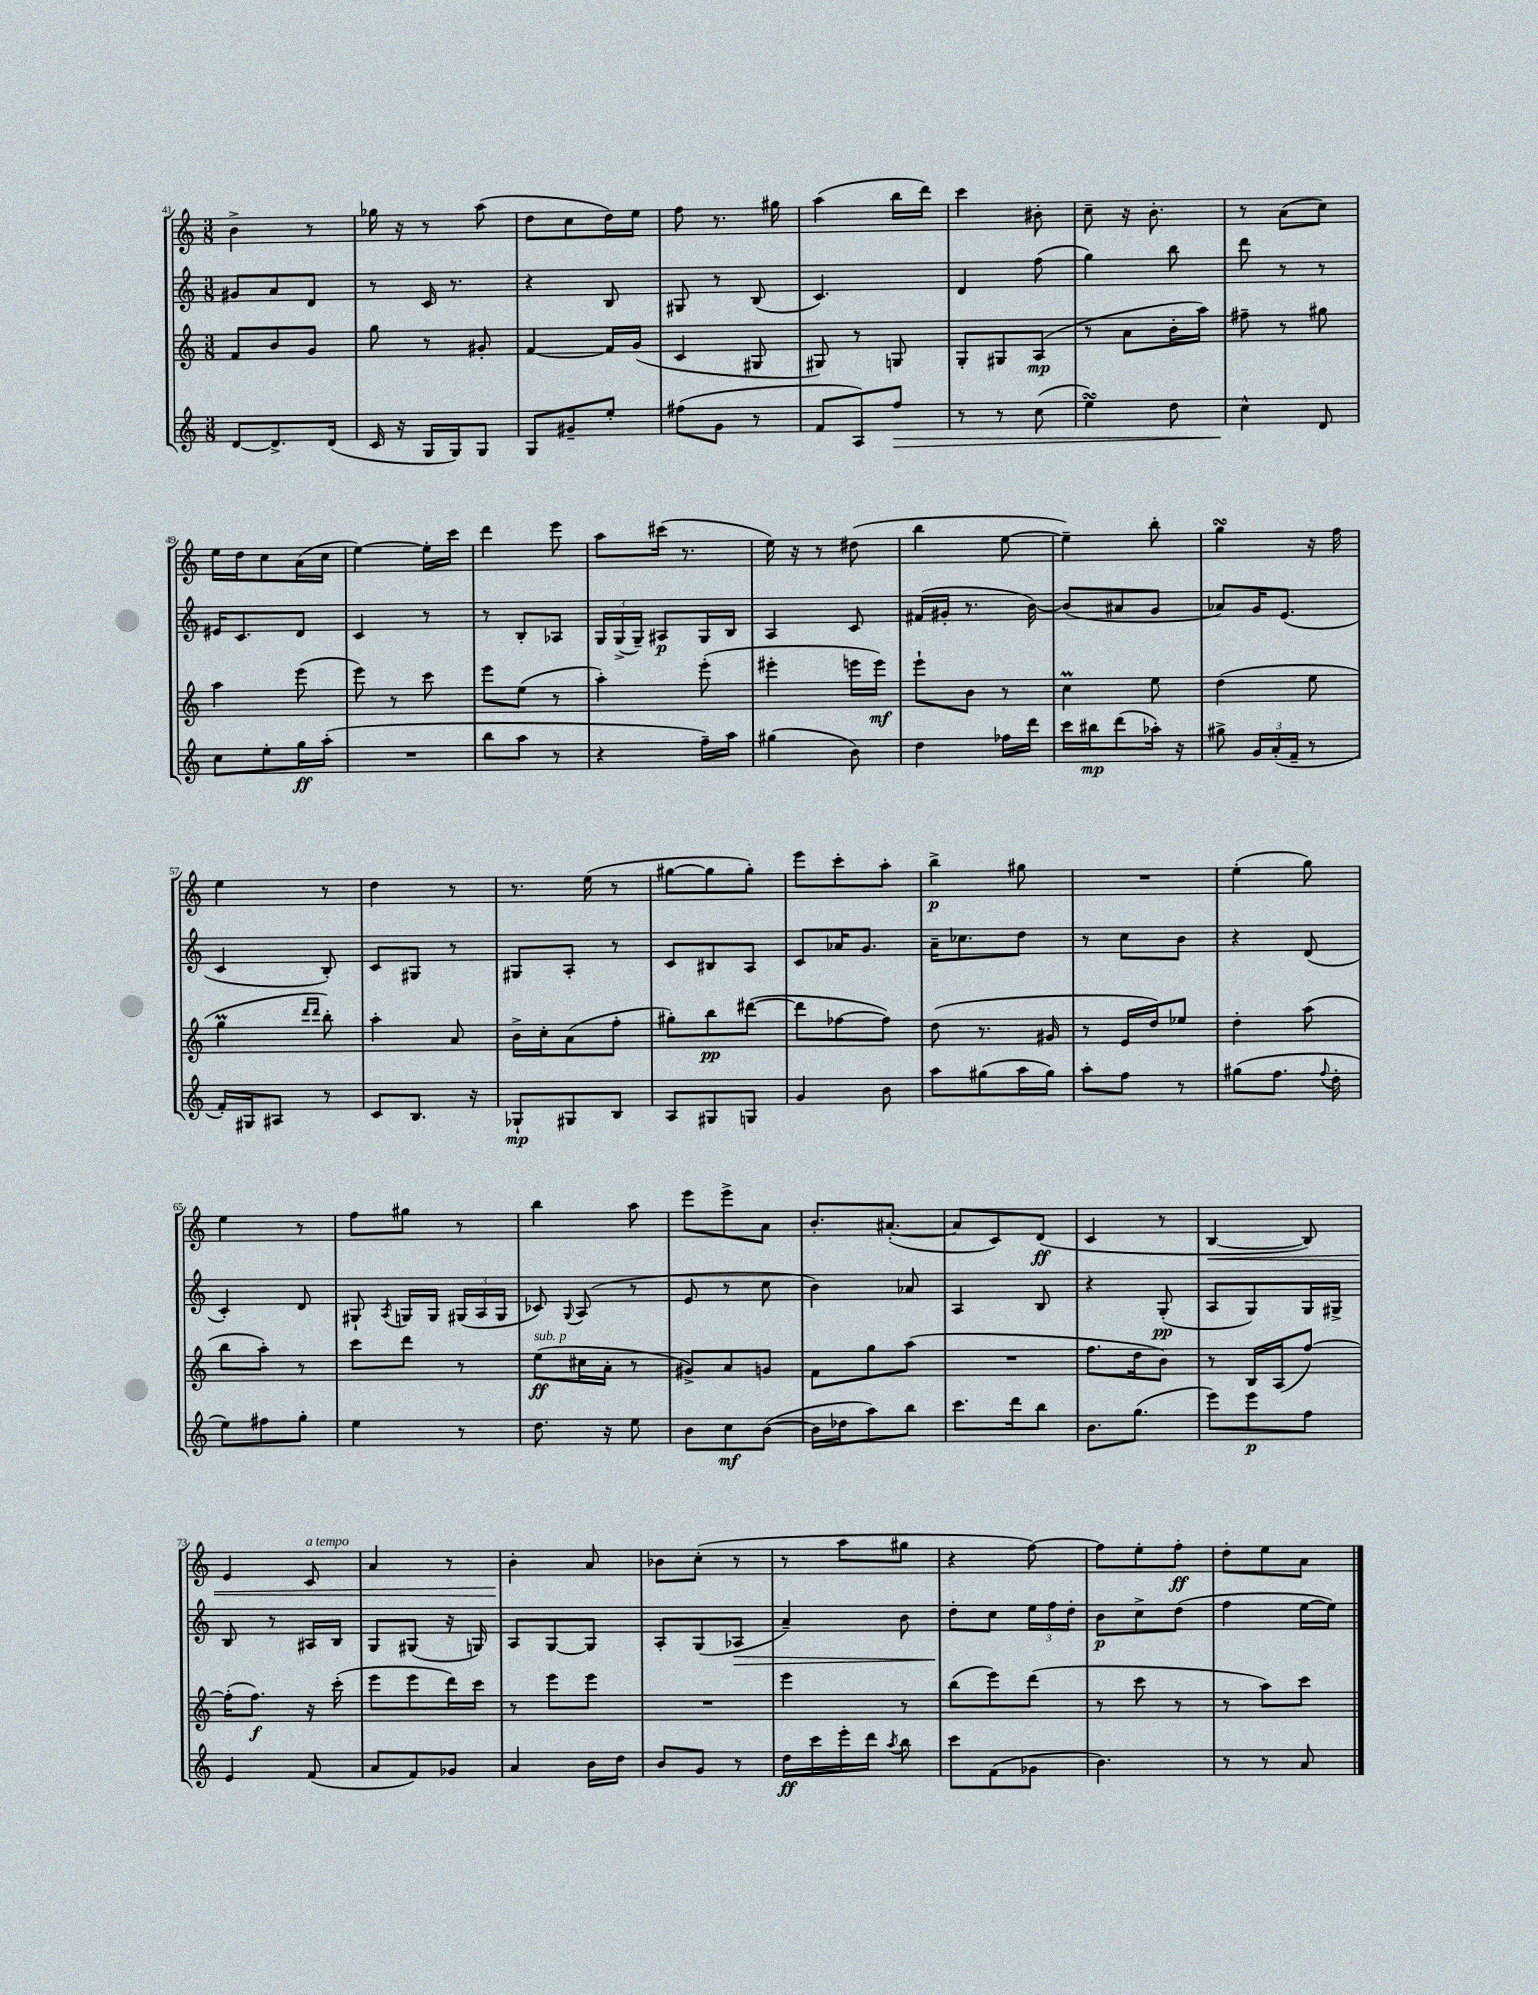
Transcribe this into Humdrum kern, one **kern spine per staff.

**kern	**dynam	**kern	**dynam	**kern	**dynam	**kern	**dynam
*part4	*part4	*part3	*part3	*part2	*part2	*part1	*part1
*staff4	*staff4	*staff3	*staff3	*staff2	*staff2	*staff1	*staff1
*clefG2	*	*clefG2	*	*clefG2	*	*clefG2	*
*k[]	*	*k[]	*	*k[]	*	*k[]	*
*M3/8	*	*M3/8	*	*M3/8	*	*M3/8	*
=41	=41	=41	=41	=41	=41	=41	=41
[8d/L	.	8f/L	.	8g#X/L	.	4b^\	.
8.d^/]	.	8b/	.	8a/	.	.	.
.	.	8g/J	.	8d/J	.	8r	.
(16d/Jk	.	.	.	.	.	.	.
=42	=42	=42	=42	=42	=42	=42	=42
16c/	.	8gg\	.	8r	.	16gg-X\	.
16r	.	.	.	.	.	16r	.
16G/LL	.	8r	.	16c/	.	8r	.
16G/J)	.	.	.	8.r	.	.	.
8G/J	.	8g#X'/	.	.	.	(8aa\	.
=43	=43	=43	=43	=43	=43	=43	=43
8G/L	.	[4f/	.	4r	.	8dd\L	.
8g#X~/	.	.	.	.	.	8cc\	.
8ee'/J	.	16f/LL]	.	8B/	.	16dd\L)	.
.	.	(16g/JJ	.	.	.	16ee\JJ	.
=44	=44	=44	=44	=44	=44	=44	=44
(8ff#X\L	.	4c/	.	8G#X/	.	8ff\	.
8g\J	.	.	.	8r	.	8.r	.
8r	.	8G#X/	.	(8B/	.	.	.
.	.	.	.	.	.	16gg#X\	.
=45	=45	=45	=45	=45	=45	=45	=45
8f/L	.	8G#X/)	.	4.c/)	.	(4aa\	.
8A/)	.	8r	.	.	.	.	.
!	!LO:HP:b	!	!	!	!	!	!
8ff/J	>	8Gn/	.	.	.	16bb\LL	.
.	.	.	.	.	.	16ddd\JJ)	.
=46	=46	=46	=46	=46	=46	=46	=46
8r	.	8G'/L	.	4d/	.	4ccc\	.
8r	.	8G#X/	.	.	.	.	.
(8cc\	.	(8A/J	mp	(8ff\	.	8b#X'\	.
=47	=47	=47	=47	=47	=47	=47	=47
4eesSsS\)	.	8r	.	4gg\)	.	8cc~\	.
.	.	8a\L	.	.	.	16r	.
.	.	.	.	.	.	8.b'\	.
8dd\	.	16b'\L	.	8bb\	.	.	.
.	.	16aa\JJ)	.	.	.	.	.
=48	=48	=48	=48	=48	=48	=48	=48
4cc^^\	.	8ff#X~\	.	8ddd\	.	8r	.
.	.	8r	.	8r	.	(8a\L	.
8d/	]	8gg#X\	.	8r	.	8cc\J)	.
!!LO:LB:g=z
=49	=49	=49	=49	=49	=49	=49	=49
8cc\L	.	4aa\	.	16e#X/KL	.	16ee\LL	.
.	.	.	.	8.c/	.	16dd\J	.
8ee'\	.	.	.	.	.	8cc\	.
16gg\L	ff	(8eee\	.	8d/J	.	(16a\L	.
(16aa'\JJ	.	.	.	.	.	16cc\JJ	.
=50	=50	=50	=50	=50	=50	=50	=50
4.r	.	8eee\)	.	4c/	.	[4ee\)	.
.	.	8r	.	.	.	.	.
.	.	8ccc\	.	8r	.	16ee'\LL]	.
.	.	.	.	.	.	16ccc\JJ	.
=51	=51	=51	=51	=51	=51	=51	=51
8bb\L	.	8eee\L	.	8r	.	4ddd\	.
8aa\J	.	(8ee\J	.	8B'/L	.	.	.
8r	.	8r	.	8A-X/J	.	8eee\	.
=52	=52	=52	=52	=52	=52	=52	=52
4r	.	4aa'\)	.	24G/LL	.	8aa\L	.
.	.	.	.	(24G^/	.	.	.
.	.	.	.	24G~/JJ)	.	.	.
.	.	.	.	8A#X/L	p	(16ccc#X\Jk	.
.	.	.	.	.	.	8.r	.
16ff~\LL)	.	(8eee'\	.	16G/L	.	.	.
16aa\JJ	.	.	.	16B/JJ	.	.	.
=53	=53	=53	=53	=53	=53	=53	=53
(4gg#X\	.	4eee#X'\	.	4A/	.	16ee\)	.
.	.	.	.	.	.	16r	.
.	.	.	.	.	.	8r	.
8b\)	.	16eeen\LL	.	8c/	.	(8dd#X\	.
.	.	16eee\JJ)	mf	.	.	.	.
=54	=54	=54	=54	=54	=54	=54	=54
4dd\	.	8eee`\L	.	(16f#X/LL	.	4bb\	.
.	.	.	.	16g#X'/JJ	.	.	.
.	.	8b\J	.	8.r	.	.	.
16ff-X\LL	.	8r	.	.	.	[8ee\	.
16ddd\JJ	.	.	.	[16b\)	.	.	.
=55	=55	=55	=55	=55	=55	=55	=55
16ccc\LL	.	4ccM\	.	(8b/L]	.	4ee~\])	.
16bb#X\J	mp	.	.	.	.	.	.
(8ddd\	.	.	.	8a#X/	.	.	.
16aa-X'\Jk)	.	8ee\	.	8g/J	.	8bb'\	.
16r	.	.	.	.	.	.	.
=56	=56	=56	=56	=56	=56	=56	=56
8gg#X^\	.	(4dd\	.	8a-X/L)	.	4ggsSSS\	.
24g/LL	.	.	.	16g/K	.	.	.
(24a'/	.	.	.	.	.	.	.
.	.	.	.	(8.e/J	.	.	.
24f~/JJ	.	.	.	.	.	.	.
8r	.	8ee\	.	.	.	16r	.
.	.	.	.	.	.	16ff\	.
!!LO:LB:g=z
=57	=57	=57	=57	=57	=57	=57	=57
16f'/LL)	.	4ggM\	.	4c/	.	4ee\	.
16G#X/J	.	.	.	.	.	.	.
8A#X/J	.	.	.	.	.	.	.
.	.	16qqddd/LL	.	.	.	.	.
.	.	16qqddd/JJ	.	.	.	.	.
8r	.	8bb'\)	.	8B'/)	.	8r	.
=58	=58	=58	=58	=58	=58	=58	=58
8c/L	.	4aa'\	.	8c/L	.	4dd\	.
8.B/J	.	.	.	8G#X/J	.	.	.
.	.	8a/	.	8r	.	8r	.
16r	.	.	.	.	.	.	.
=59	=59	=59	=59	=59	=59	=59	=59
8G-X`/L	mp	16b^\LL	.	8G#X/L	.	8.r	.
.	.	16cc'\J	.	.	.	.	.
8G#X/	.	(8a\	.	8A'/J	.	.	.
.	.	.	.	.	.	(16ee\	.
8B/J	.	8ff'\J	.	8r	.	8r	.
=60	=60	=60	=60	=60	=60	=60	=60
8A/L	.	8gg#X'\L)	.	8c/L	.	[8gg#X\L	.
8G#X/	.	8bb\	pp	8B#X/	.	8gg#\]	.
8Gn/J	.	([8ddd#X\J	.	8A/J	.	8gg#'\J)	.
=61	=61	=61	=61	=61	=61	=61	=61
4g/	.	8ddd#\L]	.	8c/L	.	8eee\L	.
.	.	[8ff-X\	.	16a-X/K	.	8ccc'\	.
.	.	.	.	8.g/J	.	.	.
8b\	.	8ff-\J])	.	.	.	8aa'\J	.
=62	=62	=62	=62	=62	=62	=62	=62
8aa\L	.	(8dd\	.	16a~\KL	.	4bb^\	p
.	.	.	.	8.cc-X\	.	.	.
(8gg#X\	.	8.r	.	.	.	.	.
16aa\L	.	.	.	8dd\J	.	8gg#X\	.
16gg#\JJ)	.	16g#X/	.	.	.	.	.
=63	=63	=63	=63	=63	=63	=63	=63
8aa'\L	.	8r	.	8r	.	4.r	.
8ff\J	.	16e/LL	.	8cc\L	.	.	.
.	.	16dd/J)	.	.	.	.	.
8r	.	8ee-X/J	.	8b\J	.	.	.
=64	=64	=64	=64	=64	=64	=64	=64
(8gg#X\L	.	4dd'\	.	4r	.	(4ee'\	.
8.ff\J	.	.	.	.	.	.	.
.	.	(8aa\	.	(8d/	.	8gg\)	.
8qqff/	.	.	.	.	.	.	.
16dd'\	.	.	.	.	.	.	.
!!LO:LB:g=z
=65	=65	=65	=65	=65	=65	=65	=65
8ee\L)	.	8bb\L	.	4c'/)	.	4ee\	.
8ff#X\	.	8aa'\J)	.	.	.	.	.
8gg'\J	.	8r	.	8d/	.	8r	.
=66	=66	=66	=66	=66	=66	=66	=66
4ee\	.	8ccc\L	.	8G#X`/	.	8ff\L	.
.	.	.	.	8qA/	.	.	.
.	.	8ddd\J	.	16Gn/LL	.	8gg#X\J	.
.	.	.	.	16G/JJ	.	.	.
8r	.	8r	.	(24G#X/LL	.	8r	.
.	.	.	.	24A/	.	.	.
.	.	.	.	24G#/JJ	.	.	.
=67	=67	=67	=67	=67	=67	=67	=67
!	!	!LO:TX:a:i:t=sub. p	!	!	!	!	!
8.dd\	.	(8ee\L	ff	8c-X/)	.	4bb\	.
.	.	.	.	8qqG/	.	.	.
.	.	16cc#X\L	.	(8A/	.	.	.
16r	.	16a'\JJ	.	.	.	.	.
8ee\	.	8r	.	8r	.	8aa\	.
=68	=68	=68	=68	=68	=68	=68	=68
8b\L	.	8g#X^/L)	.	8e/	.	8eee\L	.
8cc\	mf	8a/	.	8r	.	8eee^\	.
([8b\J	.	8gn/J	.	8cc\	.	8a\J	.
=69	=69	=69	=69	=69	=69	=69	=69
16b\LL]	.	8f\L	.	4b\)	.	8.b'/L	.
16dd-X\J	.	.	.	.	.	.	.
8aa\)	.	8gg\	.	.	.	.	.
.	.	.	.	.	.	([8.a#X'/J	.
8bb\J	.	(8aa\J	.	8a-X/	.	.	.
=70	=70	=70	=70	=70	=70	=70	=70
8.ccc\L	.	4.r	.	4A/	.	8a#/L]	.
.	.	.	.	.	.	8c/)	.
16ddd\k	.	.	.	.	.	.	.
8bb\J	.	.	.	8B/	.	(8d/J	ff
=71	=71	=71	=71	=71	=71	=71	=71
8.b\L	.	8.ff\L	.	4r	.	4c/	.
(8.gg\J	.	16dd\k	.	.	.	.	.
.	.	8b\J)	.	(8G'/	pp	8r	.
=72	=72	=72	=72	=72	=72	=72	=72
!	!	!	!	!	!	!	!LO:HP:b
8eee\L)	.	8r	.	8A/L	.	[4B/	<
8eee\	p	16B/LL	.	8G/)	.	.	.
.	.	(16A/J	.	.	.	.	.
8ff\J	.	[8ff/J)	.	16G/L	.	8B/])	.
.	.	.	.	16G#X^/JJ	.	.	.
!!LO:LB:g=z
=73	=73	=73	=73	=73	=73	=73	=73
4e/	.	(16ff'\KL]	.	8B/	.	4e/	.
.	.	8.ff\J)	f	.	.	.	.
.	.	.	.	8r	.	.	.
!	!	!	!	!	!	!LO:TX:a:i:t=a tempo	!
(8f/	.	16r	.	16A#X/LL	.	8c/	.
.	.	(16ccc'\	.	16B/JJ	.	.	.
=74	=74	=74	=74	=74	=74	=74	=74
8a/L	.	8eee\L	.	8G/L	.	4a/	.
8f/)	.	8eee\	.	(8G#X/J	.	.	.
8g-X/J	.	16ddd\L)	.	16r	.	8r	.
.	.	16ccc\JJ	.	16Gn/)	.	.	.
=75	=75	=75	=75	=75	=75	=75	=75
4a/	.	8r	.	8A/L	.	4b'\	.
.	.	8eee\L	.	[8G/	.	.	.
16b\LL	.	8eee\J	.	8G/J]	.	8a/	[
16dd\JJ	.	.	.	.	.	.	.
=76	=76	=76	=76	=76	=76	=76	=76
8b/L	.	4.r	.	8A'/L	.	8b-X\L	.
8g/J	.	.	.	(8G/	.	(8cc'\J	.
!	!	!	!	!	!LO:HP:b	!	!
8r	.	.	.	8A-X/J	>	8r	.
=77	=77	=77	=77	=77	=77	=77	=77
16dd\LL	ff	4eee\	.	4a~/)	.	8r	.
16ccc\	.	.	.	.	.	.	.
16eee'\	.	.	.	.	.	8aa\L	.
16ddd\JJ	.	.	.	.	.	.	.
8qaa/	.	.	.	.	.	.	.
8bb\	.	8r	.	8b\	.	8gg#X\J	.
=78	=78	=78	=78	=78	=78	=78	=78
8ccc\L	.	(8bb\L	.	8dd'\L	.	4r	.
(8f\	.	8eee\)	.	8cc\J	]	.	.
8g-X\J	.	(8ddd\J	.	24ee\LL	.	[8ff\)	.
.	.	.	.	24ff\	.	.	.
.	.	.	.	24dd'\JJ	.	.	.
=79	=79	=79	=79	=79	=79	=79	=79
4.b\)	.	8r	.	8b\L	p	8ff\L]	.
.	.	8ccc\	.	8cc^\	.	8ee'\	.
.	.	8r	.	(8dd\J	.	8ff'\J	ff
=80	=80	=80	=80	=80	=80	=80	=80
8r	.	8r	.	4ff\	.	8dd'\L	.
8r	.	8aa\L)	.	.	.	8ee\	.
8a/	.	8ccc\J	.	[16ee\LL	.	8a\J	.
.	.	.	.	16ee\JJ])	.	.	.
==	==	==	==	==	==	==	==
*-	*-	*-	*-	*-	*-	*-	*-
